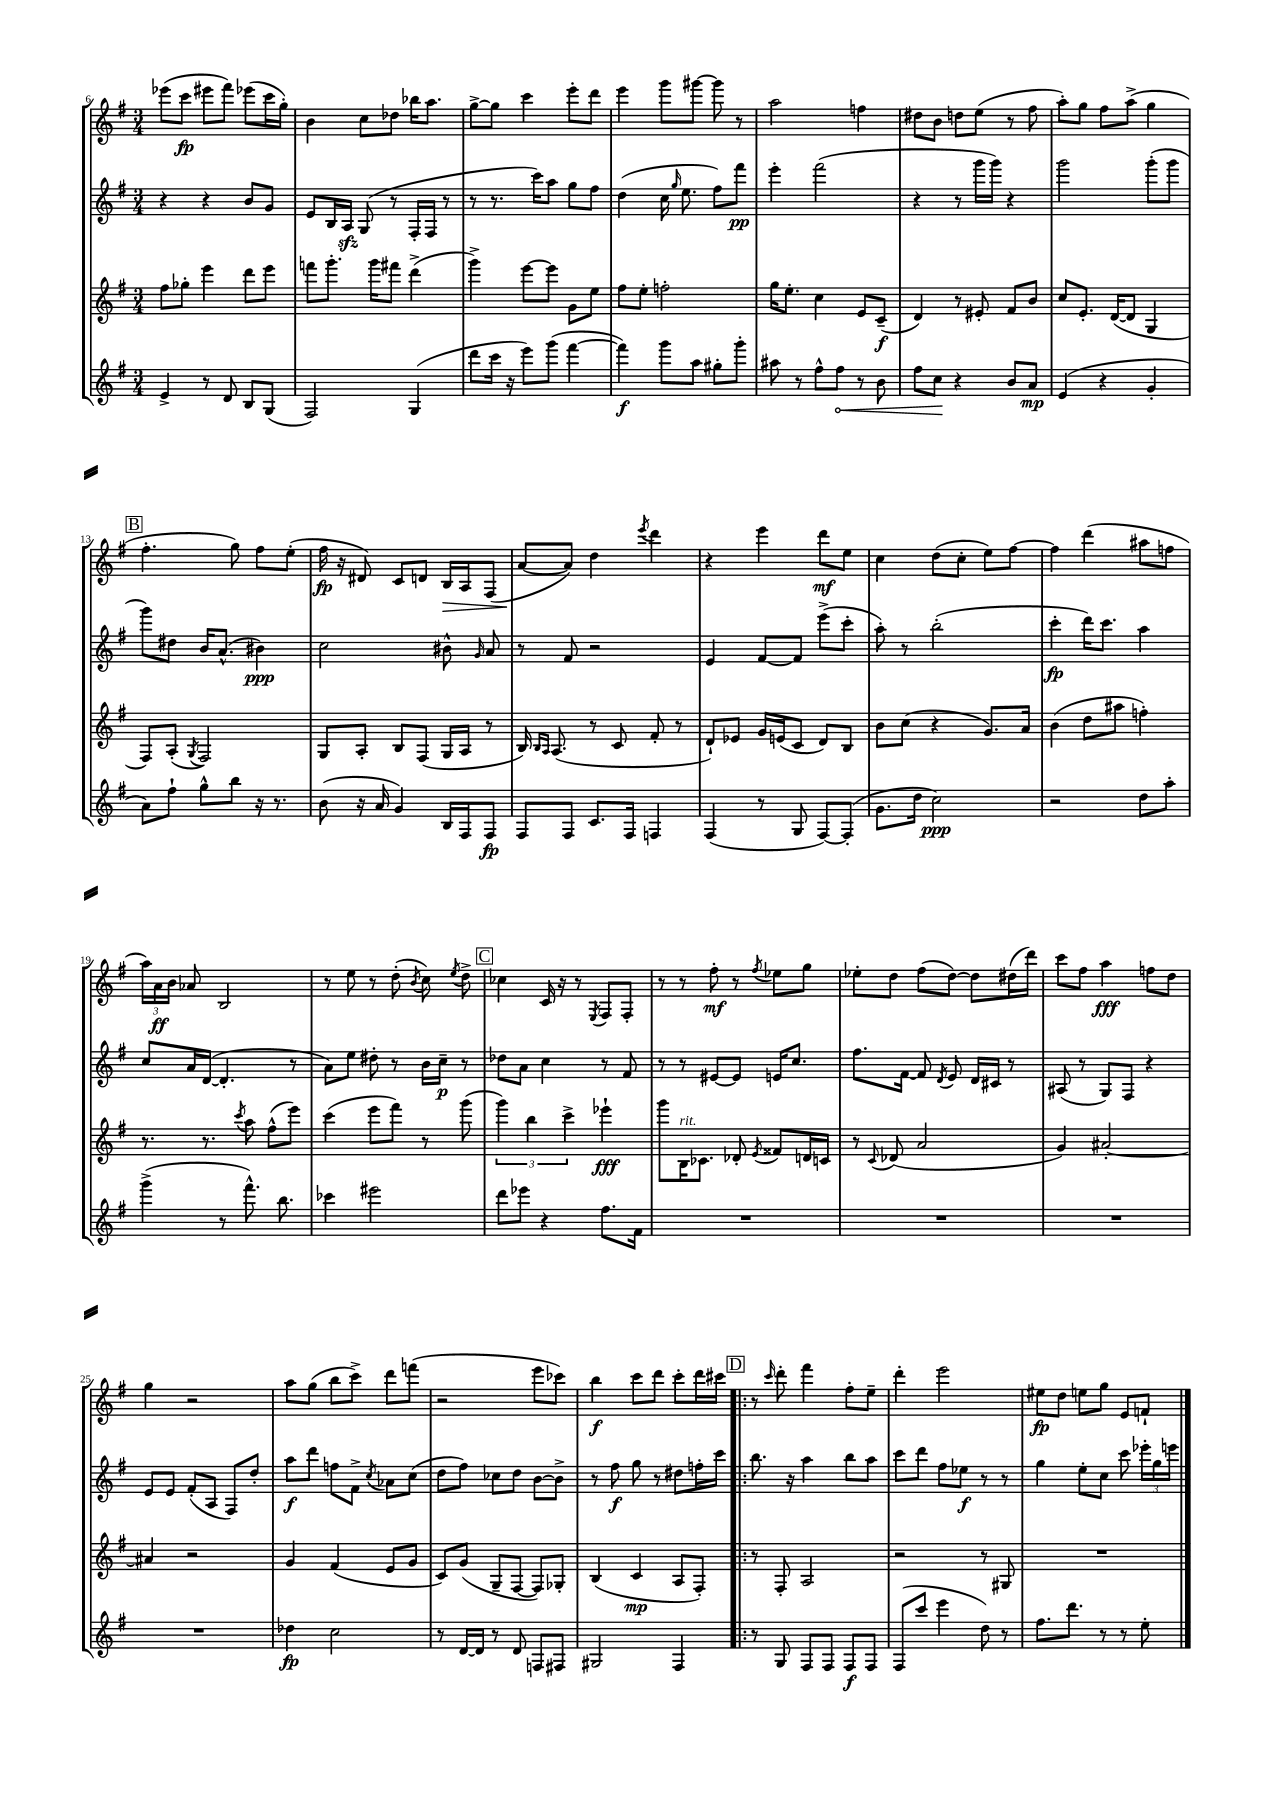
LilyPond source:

<<
\new StaffGroup <<
\new Staff = "s0" {
    \clef treble \key g \major \numericTimeSignature \time 3/4
    \autoBeamOff ees'''8[( c'''8]\fp eis'''8[ fis'''8]) ees'''8[( c'''16 g''16]-.) |
    b'4 c''8[ des''8] bes''16[ a''8.] |
    g''8[~-> g''8] c'''4 e'''8[-. d'''8] |
    e'''4 g'''8[ gis'''8]~ gis'''8 r8 |
    a''2 f''4 |
    dis''8[ b'8] d''8[ e''8]( r8 fis''8 |
    a''8[-.) g''8] fis''8[ a''8]->( g''4 |
    \mark \markup { \box "B" } fis''4.-. g''8) fis''8[ e''8]-.( |
    fis''16\fp r16 dis'8) c'8[ d'8] b16[\> a16 fis8]( |
    a'8[~\! a'8]) d''4 \acciaccatura { e'''8 } d'''4 |
    r4 e'''4 d'''8[\mf e''8] |
    c''4 d''8[( c''8]-. e''8[) fis''8]~ |
    fis''4 d'''4( ais''8[ f''8] |
    \tuplet 3/2 { a''16[) a'16\ff b'16] } aes'8 b2 |
    r8 e''8 r8 d''8-.( \acciaccatura { b'8 } c''8) \acciaccatura { e''8 } d''8-> |
    \mark \markup { \box "C" } ces''4 c'16 r16 r8 \acciaccatura { e8 } fis8[ fis8]-. |
    r8 r8 fis''8-.\mf r8 \acciaccatura { fis''8 } ees''8[ g''8] |
    ees''8[-. d''8] fis''8[( d''8]~) d''8[ dis''16( d'''16]) |
    c'''8[ fis''8] a''4\fff f''8[ d''8] |
    g''4 r2 |
    a''8[ g''8]( b''8[ c'''8]->) d'''8[ f'''8]( |
    r2 e'''8[ ces'''8]) |
    b''4\f c'''8[ d'''8] c'''8[-. d'''16 cis'''16] |
    \mark \markup { \box "D" } \bar ".|:" r8 \grace { c'''16 } d'''8-. fis'''4 fis''8[-. e''8]-- |
    d'''4-. e'''2 |
    eis''8[\fp d''8] e''8[ g''8] e'8[ f'8]-! \bar "|." |
}
\new Staff = "s1" {
    \clef treble \key g \major \numericTimeSignature \time 3/4
    \autoBeamOff r4 r4 b'8[ g'8] |
    e'8[ b16 a16]\sfz g8( r8 fis16[-. fis16] r8 |
    r8 r8. c'''16[) a''8] g''8[ fis''8] |
    d''4( c''16 \grace { g''16 } e''8. fis''8[) fis'''8]\pp |
    e'''4-. fis'''2( |
    r4 r8 g'''16[ g'''16]) r4 |
    g'''2 g'''8[-.( g'''8] |
    \mark \markup { \box "B" } g'''8[) dis''8] b'16[ a'8.]-^( bis'4\ppp) |
    c''2 bis'8-^ \grace { g'16 } a'8 |
    r8 fis'8 r2 |
    e'4 fis'8[~ fis'8] e'''8[->( c'''8]-. |
    a''8-.) r8 b''2-.( |
    c'''4-.\fp d'''16[) c'''8.] a''4 |
    c''8[ a'16 d'16]~( d'4.-. r8 |
    a'8[) e''8] dis''8-. r8 b'16[ c''16]--\p r8 |
    \mark \markup { \box "C" } des''8[ a'8] c''4 r8 fis'8 |
    r8 r8 eis'8[~ eis'8] e'16[ c''8.] |
    fis''8.[ fis'16]~ fis'8 \acciaccatura { d'8 } e'8 d'16[ cis'16] r8 |
    ais8( r8 g8[) fis8] r4 |
    e'8[ e'8] fis'8[-.( a8] fis8[) d''8]-. |
    a''8[\f d'''8] f''8[ fis'8]-> \acciaccatura { c''8 } aes'8[ c''8]( |
    d''8[ fis''8]) ces''8[ d''8] b'8[~ b'8]-> |
    r8 fis''8\f g''8 r8 dis''8[ f''16-. c'''16] |
    \mark \markup { \box "D" } \bar ".|:" b''8. r16 a''4 b''8[ a''8] |
    c'''8[ d'''8] fis''8[ ees''8]\f r8 r8 |
    g''4 e''8[-. c''8] c'''8 \tuplet 3/2 { ees'''16[-. g''16 e'''16] } \bar "|." |
}
\new Staff = "s2" {
    \clef treble \key g \major \numericTimeSignature \time 3/4
    \autoBeamOff fis''8[ ges''8]-. e'''4 d'''8[ e'''8] |
    f'''8[ g'''8.]-. g'''16[ fis'''8] d'''4->( |
    g'''4->) e'''8[~ e'''8] g'8[ e''8] |
    fis''8[ e''8]-. f''2-. |
    g''16[ e''8.]-. c''4 e'8[ c'8]--\f( |
    d'4) r8 eis'8-. fis'8[ b'8] |
    c''8[ e'8.]-. d'16[~( d'8] g4 |
    \mark \markup { \box "B" } fis8[) a8]-.( \acciaccatura { g8 } fis2) |
    g8[ a8]-. b8[ fis8]( g16[ a16] r8 |
    b16) \grace { b16[ a16] } a8.( r8 c'8 fis'8-. r8 |
    d'8[-!) ees'8] g'16[ e'16( c'8] d'8[) b8] |
    b'8[ c''8]( r4 g'8.[) a'16] |
    b'4( d''8[ ais''8] f''4-.) |
    r8. r8. \acciaccatura { c'''8 } a''8 fis''8[-^( e'''8]) |
    c'''4( e'''8[ fis'''8]) r8 g'''8( |
    \mark \markup { \box "C" } \tuplet 3/2 { g'''4) b''4 c'''4-> } ees'''4-!\fff |
    g'''8[ b16^\markup { \italic "rit." } ces'8.] des'8-. \acciaccatura { e'8 } fisis'8[ d'16 c'16] |
    r8 \appoggiatura { c'8 } des'8( a'2 |
    g'4) ais'2~-. |
    ais'4 r2 |
    g'4 fis'4( e'8[ g'8] |
    c'8[) g'8]( g8[-- fis8]~ fis8[) ges8]-. |
    b4( c'4\mp a8[ fis8]-.) |
    \mark \markup { \box "D" } \bar ".|:" r8 fis8-. a2 |
    r2 r8 gis8 |
    R2. \bar "|." |
}
\new Staff = "s3" {
    \clef treble \key g \major \numericTimeSignature \time 3/4
    \autoBeamOff e'4-> r8 d'8 b8[ g8]( |
    fis2) g4( |
    d'''8[ c'''16] r16 e'''8[) g'''8]( fis'''4~ |
    fis'''4\f) g'''8[ a''8] gis''8[-. g'''8]-. |
    ais''8 r8 fis''8[-^ \once \override Hairpin.circled-tip = ##t fis''8]\< r8 b'8 |
    fis''8[ c''8]\! r4 b'8[ a'8]\mp |
    e'4( r4 g'4-. |
    \mark \markup { \box "B" } a'8[) fis''8]-! g''8[-^ b''8] r16 r8. |
    b'8( r16 a'16 g'4) b16[ fis16 fis8]\fp |
    fis8[ fis8] c'8.[ fis16] f4 |
    fis4( r8 g8 fis8[~) fis8]-.( |
    g'8.[ d''16] c''2\ppp) |
    r2 d''8[ a''8]-. |
    g'''4->( r8 fis'''8.-^) b''8. |
    ces'''4 eis'''2 |
    \mark \markup { \box "C" } d'''8[ ees'''8] r4 fis''8.[ fis'16] |
    R2. |
    R2. |
    R2. |
    R2. |
    des''4\fp c''2 |
    r8 d'16[~ d'16] r8 d'8 f8[ fis8] |
    gis2 fis4 |
    \mark \markup { \box "D" } \bar ".|:" r8 g8 fis8[ fis8] fis8[\f fis8] |
    fis8[( c'''8] e'''4 d''8) r8 |
    fis''8.[ d'''8.] r8 r8 e''8-. \bar "|." |
}
>>
>>
\layout { \context { \Score currentBarNumber = #6 } }
